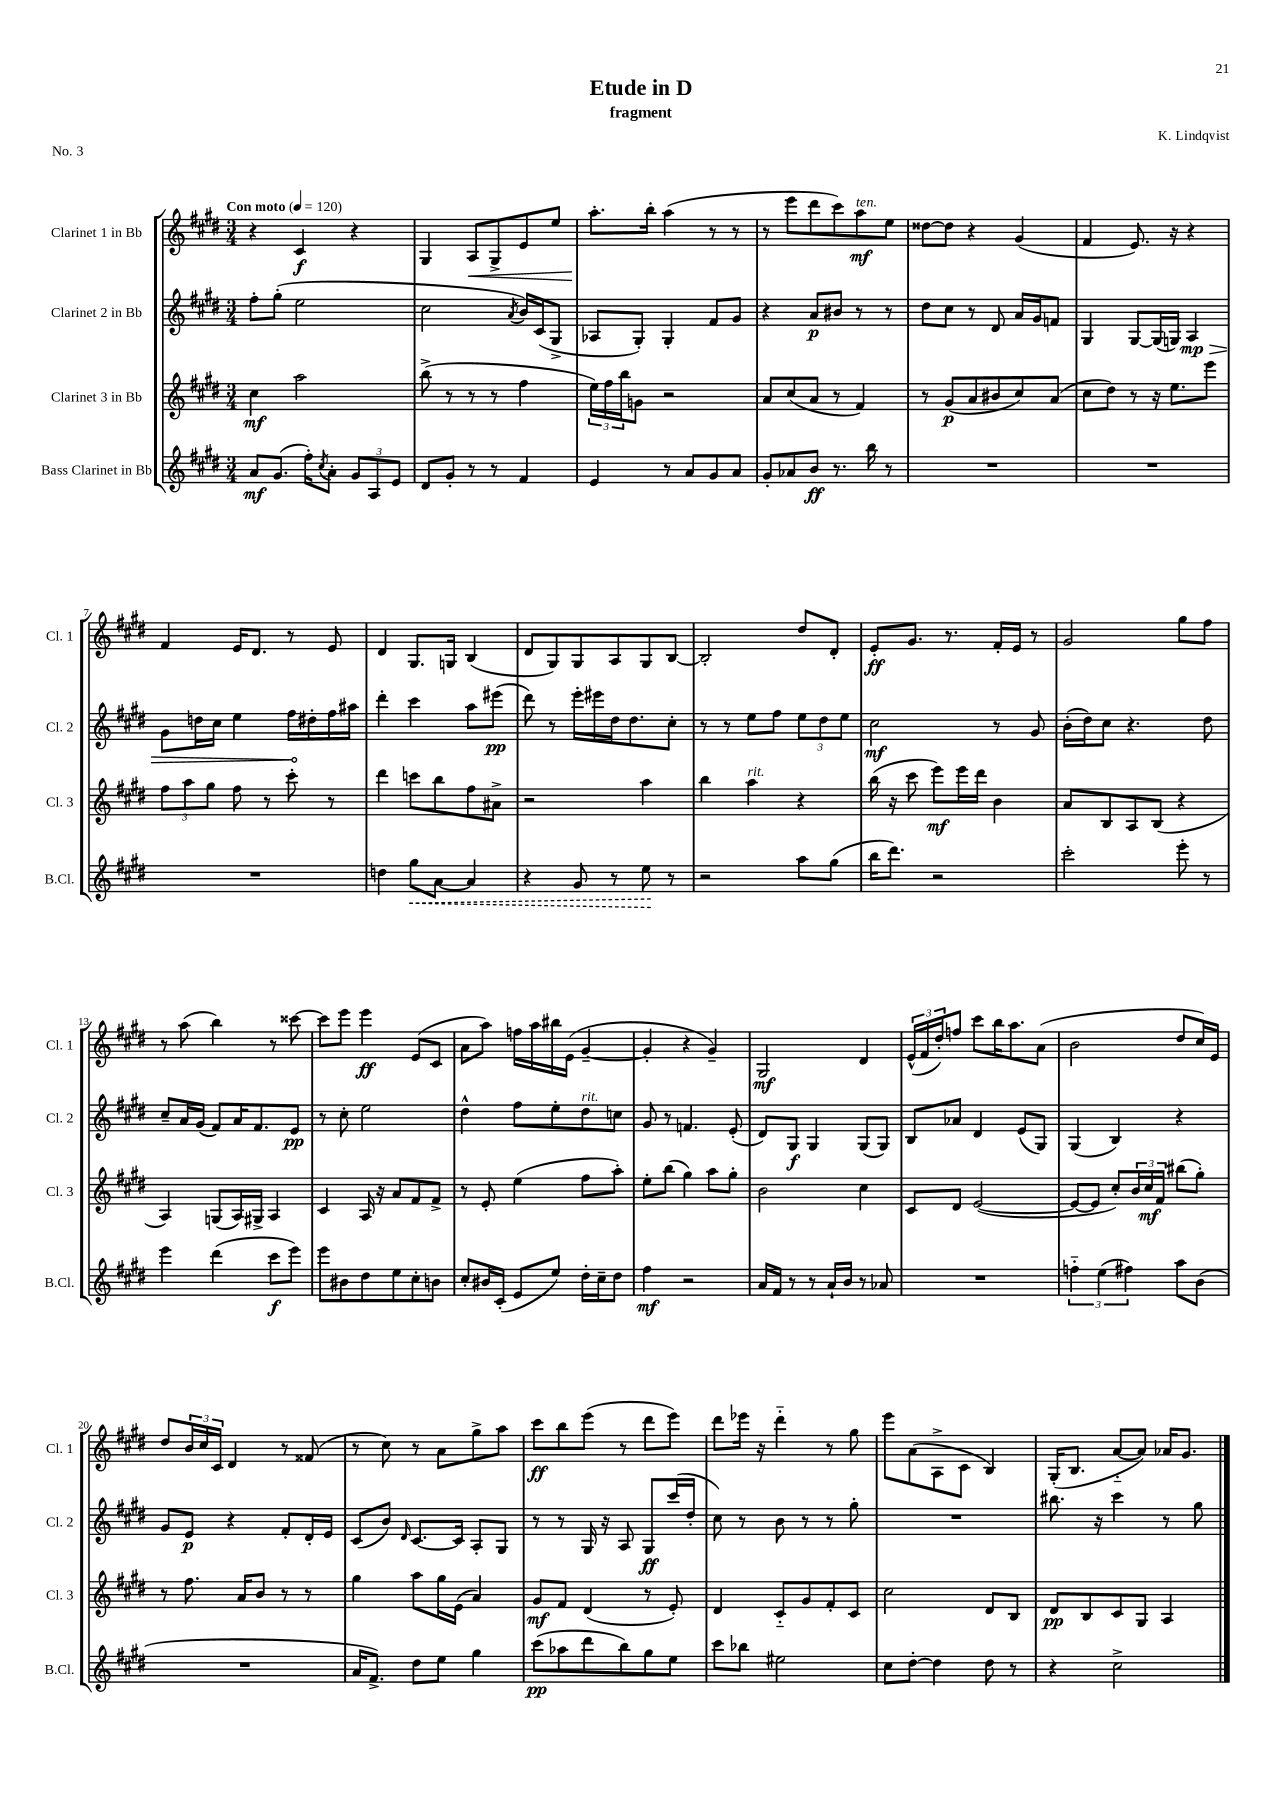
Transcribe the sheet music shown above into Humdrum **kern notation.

**kern	**dynam	**kern	**dynam	**kern	**dynam	**kern	**dynam
*part4	*part4	*part3	*part3	*part2	*part2	*part1	*part1
*staff4	*staff4	*staff3	*staff3	*staff2	*staff2	*staff1	*staff1
*I"Bass Clarinet in Bb	*	*I"Clarinet 3 in Bb	*	*I"Clarinet 2 in Bb	*	*I"Clarinet 1 in Bb	*
*I'B.Cl.	*	*I'Cl. 3	*	*I'Cl. 2	*	*I'Cl. 1	*
*clefG2	*	*clefG2	*	*clefG2	*	*clefG2	*
*k[f#c#g#d#]	*	*k[f#c#g#d#]	*	*k[f#c#g#d#]	*	*k[f#c#g#d#]	*
*M3/4	*	*M3/4	*	*M3/4	*	*M3/4	*
*MM120	*	*MM120	*	*MM120	*	*MM120	*
=1	=1	=1	=1	=1	=1	=1	=1
!	!	!	!	!	!	!LO:TX:a:B:t=Con moto	!
8a/L	mf	4cc#\	mf	8ff#'\L	.	4r	.
(8.g#/J	.	.	.	(8gg#'\J	.	.	.
.	.	2aa\	.	2ee\	.	4c#/	f
16ff#'\KL)	.	.	.	.	.	.	.
8qcc#/	.	.	.	.	.	.	.
8a'\J	.	.	.	.	.	.	.
12g#/L	.	.	.	.	.	4r	.
12A/	.	.	.	.	.	.	.
12e/J	.	.	.	.	.	.	.
=2	=2	=2	=2	=2	=2	=2	=2
8d#/L	.	(8bb^\	.	2cc#\	.	4G#/	.
8g#'/J	.	8r	.	.	.	.	.
!	!	!	!	!	!	!	!LO:HP:b
8r	.	8r	.	.	.	8A/L	<
8r	.	8r	.	.	.	8G#^/	.
.	.	.	.	8qa/	.	.	.
4f#/	.	4ff#\	.	16b/LL)	.	8e/	.
.	.	.	.	(16c#/J	.	.	.
.	.	.	.	8G#^/J	.	8ee/J	.
=3	=3	=3	=3	=3	=3	=3	=3
4e/	.	24ee\LL)	.	8A-X/L	.	8.aa'\L	.
.	.	24ff#\	.	.	.	.	.
.	.	24bb\J	.	.	.	.	.
.	.	8gn\J	.	8G#'/J)	.	.	.
.	.	.	.	.	.	16bb'\Jk	[
8r	.	2r	.	4G#'/	.	(4aa\	.
8a/L	.	.	.	.	.	.	.
8g#/	.	.	.	8f#/L	.	8r	.
8a/J	.	.	.	8g#/J	.	8r	.
=4	=4	=4	=4	=4	=4	=4	=4
8g#'/L	.	8a/L	.	4r	.	8r	.
8a-X/	.	(8cc#/	.	.	.	8eee\L	.
8b/J	ff	8a/J	.	8a/L	p	8ddd#\	.
8.r	.	8r	.	8b#X/J	.	8ccc#\)	.
!	!	!	!	!	!	!LO:TX:a:i:t=ten.	!
.	.	4f#/)	.	8r	.	8aa\	mf
16bb\	.	.	.	.	.	.	.
8r	.	.	.	8r	.	8ee\J	.
=5	=5	=5	=5	=5	=5	=5	=5
2.r	.	8r	.	8dd#\L	.	[8dd##X\L	.
.	.	(8g#/L	p	8cc#\J	.	8dd##\J]	.
.	.	8a/	.	8r	.	4r	.
.	.	8b#X/	.	8d#/	.	.	.
.	.	8cc#/)	.	16a/LL	.	(4g#/	.
.	.	.	.	16g#/J	.	.	.
.	.	(8a/J	.	8fn/J	.	.	.
=6	=6	=6	=6	=6	=6	=6	=6
2.r	.	8cc#\L	.	4G#/	.	4f#/	.
.	.	8dd#\J)	.	.	.	.	.
.	.	8r	.	[8G#/L	.	8.e/)	.
.	.	16r	.	(16G#/L]	.	.	.
.	.	8.ee\L	.	16Gn/JJ)	.	16r	.
!	!	!	!	!	!LO:HP:b	!	!
.	.	.	.	4A/	> mp	4r	.
.	.	8eee\J	.	.	.	.	.
!!LO:LB:g=z
=7	=7	=7	=7	=7	=7	=7	=7
2.r	.	12ff#\L	.	8g#\L	.	4f#/	.
.	.	12aa\	.	.	.	.	.
.	.	.	.	16ddn\L	.	.	.
.	.	12gg#\J	.	.	.	.	.
.	.	.	.	16cc#\JJ	.	.	.
.	.	8ff#\	.	4ee\	.	16e/KL	.
.	.	.	.	.	.	8.d#/J	.
.	.	8r	.	.	.	.	.
.	.	8ccc#'\	.	16ff#\LL	.	8r	.
.	.	.	.	16dd#X'\	]	.	.
.	.	8r	.	16ff#\	.	8e/	.
.	.	.	.	16aa#X\JJ	.	.	.
=8	=8	=8	=8	=8	=8	=8	=8
4ddn\	.	4ddd#\	.	4ddd#'\	.	4d#/	.
!	!LO:HP:b	!	!	!	!	!	!
8gg#\L	<	8cccn\L	.	4ccc#\	.	8.G#/L	.
[8a\J	.	8bb\	.	.	.	.	.
.	.	.	.	.	.	16Gn/Jk	.
4a/]	.	8ff#\	.	8aa\L	.	(4B/	.
.	.	8a#X^\J	.	(8eee#X\J	pp	.	.
=9	=9	=9	=9	=9	=9	=9	=9
4r	.	2r	.	8ddd#\)	.	8d#/L	.
.	.	.	.	8r	.	8G#/)	.
8g#/	.	.	.	16eee'\LL	.	8G#/	.
.	.	.	.	16eee#X\	.	.	.
8r	.	.	.	16dd#\J	.	8A/	.
.	.	.	.	8.dd#\	.	.	.
8ee\	.	4aa\	.	.	.	8G#/	.
8r	[	.	.	8cc#'\J	.	[8B/J	.
=10	=10	=10	=10	=10	=10	=10	=10
2r	.	4bb\	.	8r	.	2B'/]	.
.	.	.	.	8r	.	.	.
!	!	!LO:TX:a:i:t=rit.	!	!	!	!	!
.	.	4aa\	.	8ee\L	.	.	.
.	.	.	.	8ff#\J	.	.	.
8aa\L	.	4r	.	12ee\L	.	8dd#/L	.
.	.	.	.	12dd#\	.	.	.
(8gg#\J	.	.	.	.	.	8d#'/J	.
.	.	.	.	12ee\J	.	.	.
=11	=11	=11	=11	=11	=11	=11	=11
16bb\KL	.	(16bb\	.	2cc#\	mf	8e'/L	ff
8.ddd#\J)	.	16r	.	.	.	.	.
.	.	8ccc#\	.	.	.	8.g#/J	.
2r	.	8eee\L)	mf	.	.	.	.
.	.	.	.	.	.	8.r	.
.	.	16eee\L	.	.	.	.	.
.	.	16ddd#\JJ	.	.	.	.	.
.	.	4b\	.	8r	.	16f#'/LL	.
.	.	.	.	.	.	16e/JJ	.
.	.	.	.	8g#/	.	8r	.
=12	=12	=12	=12	=12	=12	=12	=12
2ccc#'\	.	8a/L	.	(16b'\LL	.	2g#/	.
.	.	.	.	16dd#\J)	.	.	.
.	.	8B/	.	8cc#\J	.	.	.
.	.	8A/	.	4.r	.	.	.
.	.	(8B/J	.	.	.	.	.
8eee'\	.	4r	.	.	.	8gg#\L	.
8r	.	.	.	8dd#\	.	8ff#\J	.
!!LO:LB:g=z
=13	=13	=13	=13	=13	=13	=13	=13
4eee\	.	4A/)	.	8cc#~/L	.	8r	.
.	.	.	.	16a/L	.	(8aa\	.
.	.	.	.	(16g#/JJ	.	.	.
(4ddd#\	.	(8Gn/L	.	8f#/L)	.	4bb\)	.
.	.	16A/L)	.	16a/K	.	.	.
.	.	16G#X^/JJ	.	8.f#/	.	.	.
8ccc#\L	f	4A/	.	.	.	8r	.
8eee\J)	.	.	.	8e/J	pp	[8ccc##X\	.
=14	=14	=14	=14	=14	=14	=14	=14
8eee\L	.	4c#/	.	8r	.	8ccc##\L]	.
8b#X\	.	.	.	8cc#'\	.	8eee\J	.
8dd#\	.	16A/	.	2ee\	.	4eee\	ff
.	.	16r	.	.	.	.	.
8ee\	.	8a/L	.	.	.	.	.
8cc#'\	.	8f#/	.	.	.	(8e/L	.
8bn\J	.	8f#^/J	.	.	.	8c#/J	.
=15	=15	=15	=15	=15	=15	=15	=15
8cc#'/L	.	8r	.	4dd#^^\	.	8a\L	.
16b#X/L	.	8e'/	.	.	.	8aa\J)	.
(16c#'/JJ	.	.	.	.	.	.	.
8e/L	.	(4ee\	.	8ff#\L	.	16ffn\LL	.
.	.	.	.	.	.	16aa\	.
8ee/J)	.	.	.	8ee'\	.	16bb#X\	.
.	.	.	.	.	.	(16e\JJ	.
!	!	!	!	!LO:TX:a:i:t=rit.	!	!	!
16dd#'\LL	.	8ff#\L	.	8dd#\	.	[4g#~/	.
16cc#~\J	.	.	.	.	.	.	.
8dd#\J	.	8aa'\J)	.	8ccn\J	.	.	.
=16	=16	=16	=16	=16	=16	=16	=16
4ff#\	mf	8ee'\L	.	8g#/	.	4g#'/]	.
.	.	(8bb\J	.	8r	.	.	.
2r	.	4gg#\)	.	4.fn/	.	4r	.
.	.	8aa\L	.	.	.	4g#~/)	.
.	.	8gg#'\J	.	(8e'/	.	.	.
=17	=17	=17	=17	=17	=17	=17	=17
16a/LL	.	2b\	.	8d#/L)	.	2G#/	mf
16f#/JJ	.	.	.	.	.	.	.
8r	.	.	.	8G#/J	f	.	.
8r	.	.	.	4G#/	.	.	.
16a`/LL	.	.	.	.	.	.	.
16b/JJ	.	.	.	.	.	.	.
8r	.	4cc#\	.	(8G#/L	.	4d#/	.
8a-X/	.	.	.	8G#/J)	.	.	.
=18	=18	=18	=18	=18	=18	=18	=18
2.r	.	8c#/L	.	8B/L	.	(24e^^/LL	.
.	.	.	.	.	.	24f#/	.
.	.	.	.	.	.	24dd#'/J)	.
.	.	8d#/J	.	8a-X/J	.	8ffn/J	.
.	.	([2e/	.	4d#/	.	8ccc#\L	.
.	.	.	.	.	.	16bb\K	.
.	.	.	.	.	.	8.aa\	.
.	.	.	.	(8e/L	.	.	.
.	.	.	.	8G#/J)	.	(8a\J	.
=19	=19	=19	=19	=19	=19	=19	=19
6ffn\	.	8e/L_	.	(4G#/	.	2b\	.
.	.	8e/J]	.	.	.	.	.
(6ee\	.	.	.	.	.	.	.
.	.	8cc#'/L)	.	4B/)	.	.	.
6ff#X\)	.	.	.	.	.	.	.
.	.	24b/L	.	.	.	.	.
.	.	24cc#/	mf	.	.	.	.
.	.	24f#/JJ	.	.	.	.	.
8aa\L	.	(8bb#X\L	.	4r	.	8dd#/L	.
(8b\J	.	8gg#'\J)	.	.	.	16cc#/L)	.
.	.	.	.	.	.	16e/JJ	.
!!LO:LB:g=z
=20	=20	=20	=20	=20	=20	=20	=20
2.r	.	8r	.	8g#/L	.	8dd#/L	.
.	.	8.ff#\	.	8e/J	p	24b/L	.
.	.	.	.	.	.	24cc#/	.
.	.	.	.	.	.	24c#/JJ	.
.	.	.	.	4r	.	4d#/	.
.	.	16a/KL	.	.	.	.	.
.	.	8b/J	.	.	.	.	.
.	.	8r	.	8f#'/L	.	8r	.
.	.	8r	.	16d#'/L	.	(8f##X/	.
.	.	.	.	16e/JJ	.	.	.
=21	=21	=21	=21	=21	=21	=21	=21
16a/KL	.	4gg#\	.	(8c#/L	.	8r	.
8.f#^/J)	.	.	.	.	.	.	.
.	.	.	.	8b/J)	.	8cc#\)	.
.	.	.	.	16qqd#/	.	.	.
8dd#\L	.	8aa\L	.	[8.c#/L	.	8r	.
8ee\J	.	16gg#\L	.	.	.	8a\L	.
.	.	(16e\JJ	.	16c#/Jk]	.	.	.
4gg#\	.	4a/)	.	8A'/L	.	8gg#^\	.
.	.	.	.	8G#/J	.	8aa\J	.
=22	=22	=22	=22	=22	=22	=22	=22
(8ccc#\L	pp	8g#/L	mf	8r	.	8ccc#\L	ff
8aa-X\	.	8f#/J	.	8r	.	8bb\	.
8ddd#\	.	(4d#/	.	16G#/	.	(8eee\J	.
.	.	.	.	16r	.	.	.
8bb\)	.	.	.	8A/	.	8r	.
8gg#\	.	8r	.	8G#/L	ff	8ddd#\L	.
8ee\J	.	8e'/)	.	(16ccc#/L	.	8eee\J)	.
.	.	.	.	16dd#'/JJ	.	.	.
=23	=23	=23	=23	=23	=23	=23	=23
8ccc#\L	.	4d#/	.	8cc#\)	.	8ddd#\L	.
8bb-X\J	.	.	.	8r	.	16eee-X\Jk	.
.	.	.	.	.	.	16r	.
2ee#X\	.	8c#/L	.	8b\	.	4ddd#\	.
.	.	8g#/	.	8r	.	.	.
.	.	8f#'/	.	8r	.	8r	.
.	.	8c#/J	.	8gg#'\	.	8gg#\	.
=24	=24	=24	=24	=24	=24	=24	=24
8cc#\L	.	2cc#\	.	2.r	.	8eee\L	.
[8dd#'\J	.	.	.	.	.	(8a\	.
4dd#\]	.	.	.	.	.	8A^\	.
.	.	.	.	.	.	8c#\J	.
8dd#\	.	8d#/L	.	.	.	4B/)	.
8r	.	8B/J	.	.	.	.	.
=25	=25	=25	=25	=25	=25	=25	=25
4r	.	8d#/L	pp	8.bb#X\	.	(16G#'/KL	.
.	.	.	.	.	.	8.B/J	.
.	.	8B/	.	.	.	.	.
.	.	.	.	16r	.	.	.
2cc#^\	.	8c#/	.	4ccc#\	.	[8a/L	.
.	.	8G#/J	.	.	.	8a/J])	.
.	.	4A/	.	8r	.	16a-X/KL	.
.	.	.	.	.	.	8.g#/J	.
.	.	.	.	8gg#\	.	.	.
==	==	==	==	==	==	==	==
*-	*-	*-	*-	*-	*-	*-	*-
